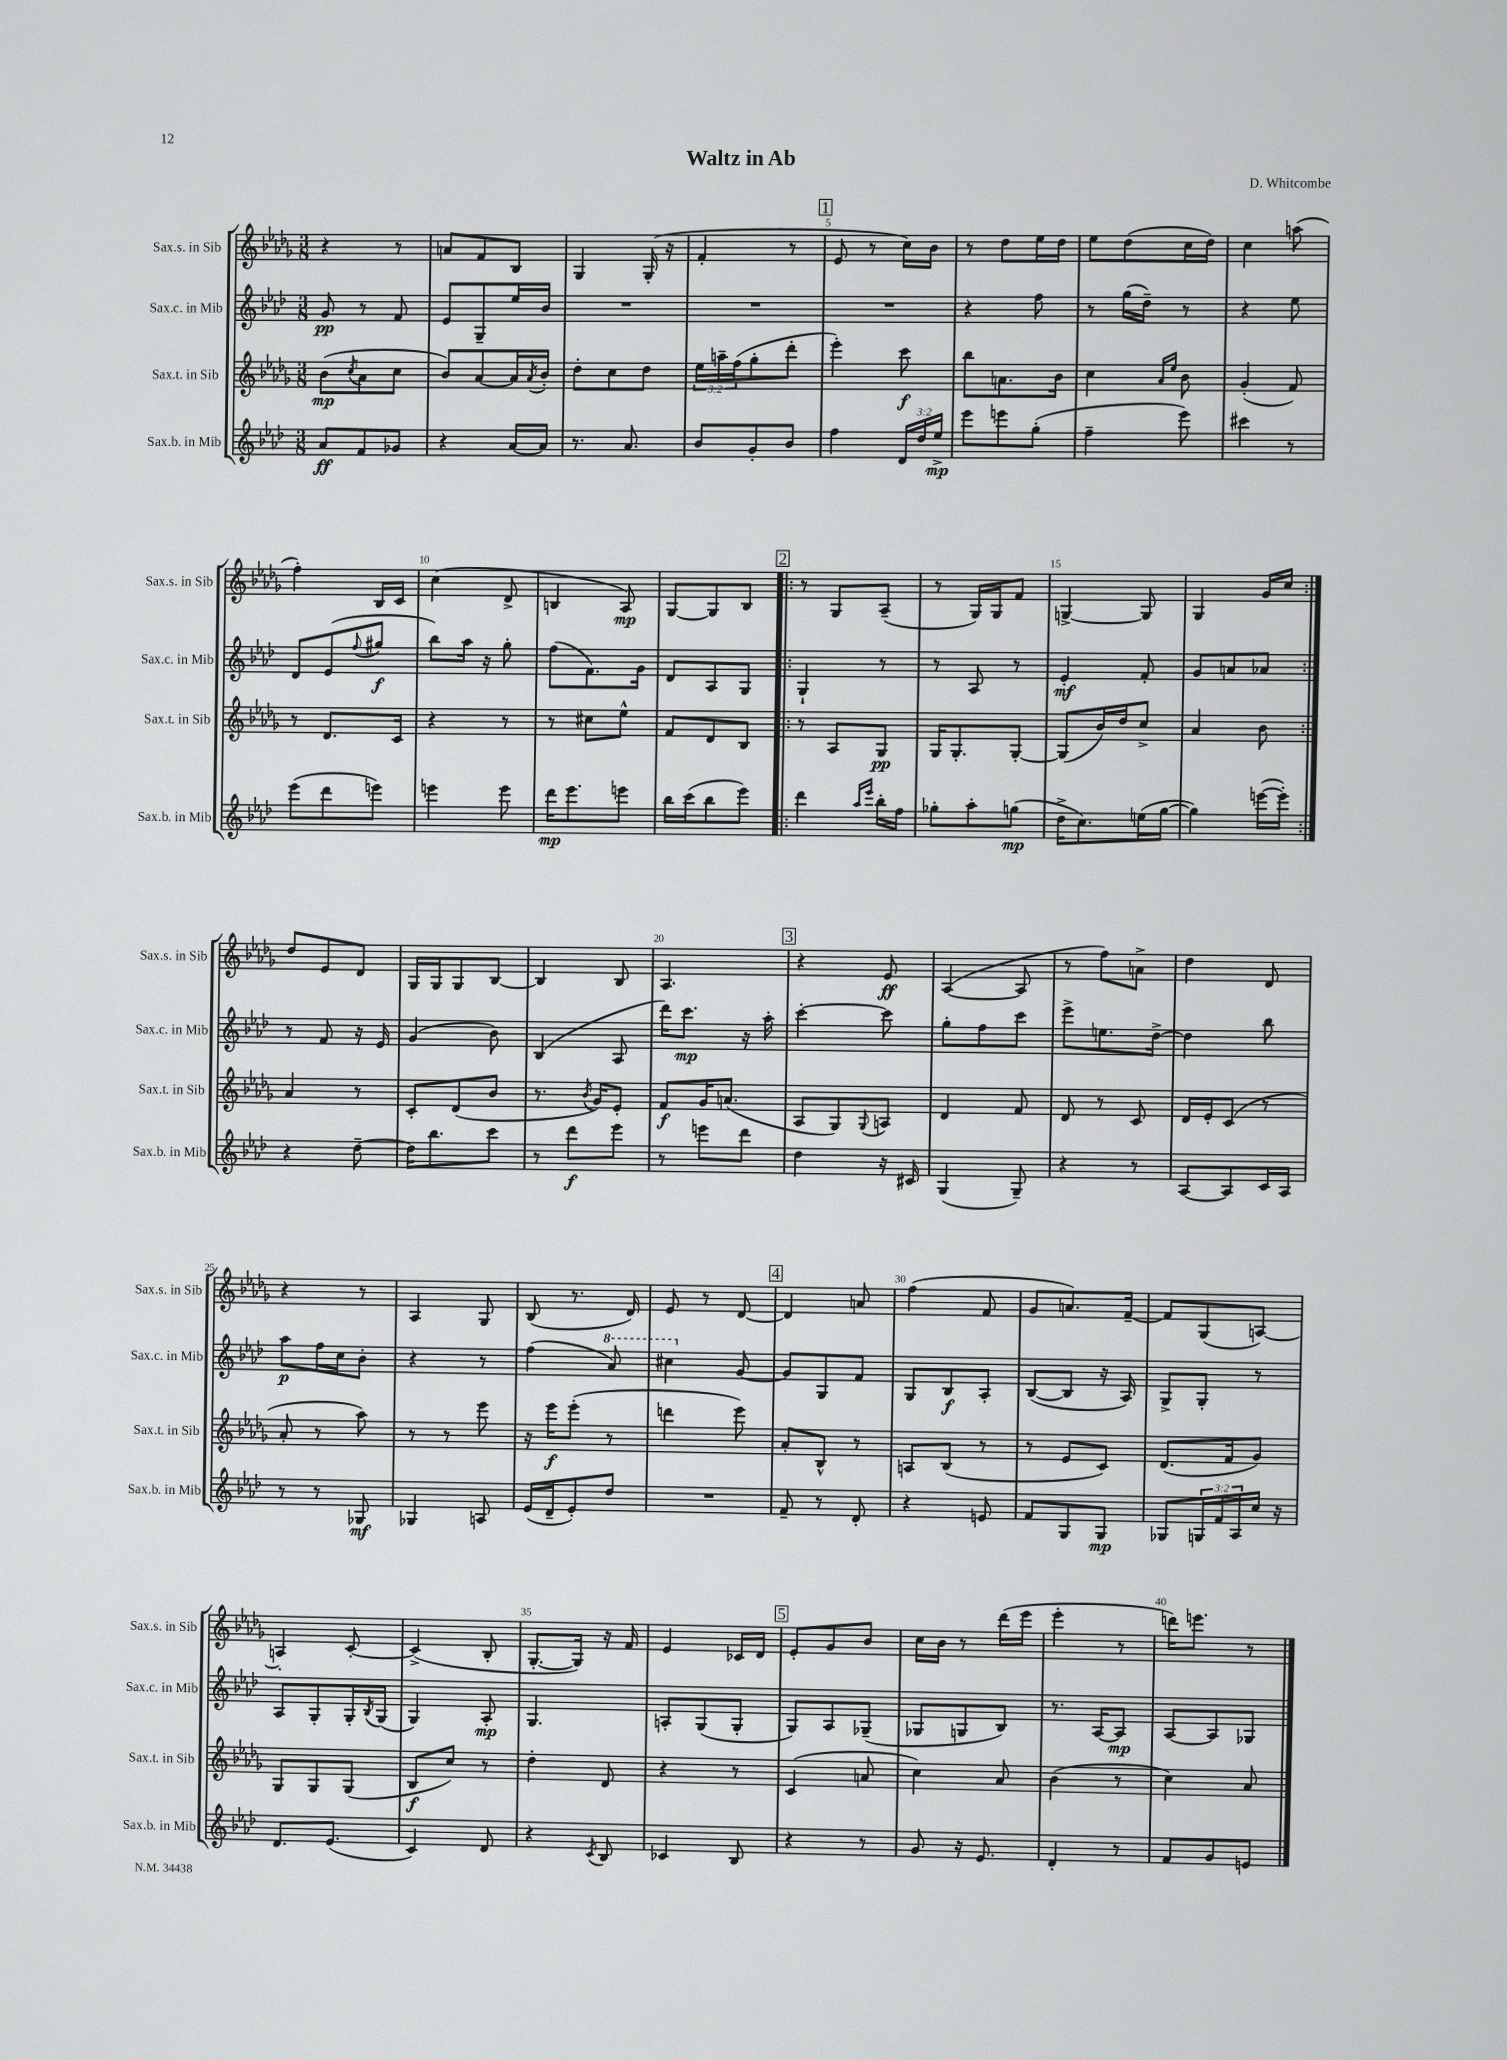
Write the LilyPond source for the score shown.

\header { title = "Waltz in Ab" composer = "D. Whitcombe" }
<<
\new StaffGroup <<
\new Staff = "s0" \with { instrumentName = "Sax.s. in Sib" shortInstrumentName = "Sax.s. in Sib" } {
    \clef treble \key des \major \numericTimeSignature \time 3/8
    r4 r8 |
    a'8 f'8 bes8 |
    ges4 ges16-.( r16 |
    f'4-. r8 |
    \mark \markup { \box "1" } ees'8 r8 c''16) bes'16 |
    r8 des''8 ees''16 des''16 |
    ees''8 des''8( c''16 des''16) |
    c''4 a''8( |
    f''4-.) bes16 c'16 |
    c''4( des'8-> |
    b4 aes8\mp) |
    ges8~ ges8 bes8 |
    \repeat volta 2 { \mark \markup { \box "2" } r8 ges8 aes8--( |
    r8 ges16) ges16 f'8 |
    g4~-> g8 |
    ges4 ges'16 c''16 | }
    des''8 ees'8 des'8 |
    ges16 ges16 ges8 bes8~ |
    bes4 bes8 |
    aes4. |
    \mark \markup { \box "3" } r4 ees'8\ff |
    aes4~( aes8 |
    r8 f''8) a'8-> |
    des''4 des'8 |
    r4 r8 |
    aes4 ges8 |
    bes8( r8. des'16) |
    ees'8 r8 des'8~ |
    \mark \markup { \box "4" } des'4 a'8 |
    f''4( f'8 |
    ges'8 a'8.) f'16~-- |
    f'8 ges8( a8~) |
    a4-. c'8~-. |
    c'4->( bes8-. |
    ges8.~-. ges16) r16 f'16 |
    ees'4 ces'16 des'16 |
    \mark \markup { \box "5" } ees'8-. ges'8 bes'8 |
    c''16 bes'16 r8 des'''16( ees'''16 |
    ees'''4-. r8 |
    d'''16) e'''8. r8 \bar "|." |
}
\new Staff = "s1" \with { instrumentName = "Sax.c. in Mib" shortInstrumentName = "Sax.c. in Mib" } {
    \clef treble \key aes \major \numericTimeSignature \time 3/8
    g'8\pp r8 f'8 |
    ees'8 g8-- ees''16 bes'16 |
    R4. |
    R4. |
    \mark \markup { \box "1" } R4. |
    r4 f''8 |
    r8 g''16( des''16--) r8 |
    r4 ees''8 |
    des'8 ees'8( \appoggiatura { f''8 } gis''8\f |
    bes''8) aes''16 r16 g''8-. |
    f''8( f'8.) g'16 |
    des'8 aes8 g8 |
    \repeat volta 2 { \mark \markup { \box "2" } g4-! r8 |
    r8 aes8 r8 |
    ees'4-.\mf f'8-. |
    g'8 a'8 aes'8 | }
    r8 f'8 r16 ees'16 |
    g'4( bes'8) |
    bes4( aes8 |
    des'''16) c'''8.\mp r16 aes''16-. |
    \mark \markup { \box "3" } c'''4~-. c'''8 |
    g''8-. f''8 c'''8 |
    ees'''8-> e''8. des''16~-> |
    des''4 bes''8 |
    aes''8\p f''16 c''16 bes'8-. |
    r4 r8 |
    f''4( \ottava #1 aes''8) |
    cis'''4 \ottava #0 g'8~ |
    \mark \markup { \box "4" } g'8 g8 f'8 |
    g8 bes8\f aes8-. |
    bes8~( bes8 r16 aes16) |
    g8-> g8-. r8 |
    aes8 g8-. g16-. \acciaccatura { bes8 } g16( |
    g4) aes8-.\mp |
    g4. |
    a8-. g8( g8-. |
    \mark \markup { \box "5" } g8) aes8 ges8--( |
    ges8 g8 bes8) |
    r8. aes16~ aes8\mp |
    aes8~ aes8 ges8 \bar "|." |
}
\new Staff = "s2" \with { instrumentName = "Sax.t. in Sib" shortInstrumentName = "Sax.t. in Sib" } {
    \clef treble \key des \major \numericTimeSignature \time 3/8 \override Staff.TupletNumber.text = #tuplet-number::calc-fraction-text
    bes'8\mp( \acciaccatura { c''8 } aes'8 c''8 |
    bes'8) aes'8~ aes'16 \acciaccatura { aes'8 } bes'16-. |
    des''8-. c''8 des''8 |
    \tuplet 3/2 { ees''16 a''16-- f''16( } ges''8-. des'''8-. |
    \mark \markup { \box "1" } ees'''4-.) c'''8\f |
    bes''8 a'8. bes'16 |
    c''4 \grace { aes'16 ees''16 } bes'8 |
    ges'4-.( f'8) |
    r8 des'8. c'16 |
    r4 r8 |
    r8 cis''8 ees''8-^ |
    f'8 des'8 bes8 |
    \repeat volta 2 { \mark \markup { \box "2" } r8 aes8 ges8\pp |
    ges16 ges8.-. ges8~-. |
    ges8( bes'16) des''16 c''8-> |
    aes'4 bes'8 | }
    aes'4 r8 |
    c'8-. des'8( bes'8 |
    r8. \acciaccatura { bes'8 } ges'16) ees'8-. |
    f'8\f ges'16 a'8.( |
    \mark \markup { \box "3" } aes8 ges8) \appoggiatura { ges8 } a8 |
    des'4 f'8 |
    des'8 r8 c'8 |
    des'16 ees'16-. c'8( r8 |
    aes'8-. r8 aes''8) |
    r8 r8 ees'''8 |
    r16 ees'''16\f ees'''8-.( r8 |
    d'''4 ees'''8) |
    \mark \markup { \box "4" } aes'8-. bes8-^ r8 |
    a8 bes8( r8 |
    r8 ees'8 c'8) |
    des'8.( f'16 ges'8) |
    ges8 ges8 ges8( |
    bes8\f c''8) r8 |
    des''4-. des'8 |
    r4 r8 |
    \mark \markup { \box "5" } c'4( a'8 |
    c''4) aes'8 |
    bes'4( r8 |
    c''4) aes'8 \bar "|." |
}
\new Staff = "s3" \with { instrumentName = "Sax.b. in Mib" shortInstrumentName = "Sax.b. in Mib" } {
    \clef treble \key aes \major \numericTimeSignature \time 3/8 \override Staff.TupletNumber.text = #tuplet-number::calc-fraction-text
    aes'8\ff f'8 ges'8 |
    r4 aes'16~ aes'16 |
    r8. aes'8. |
    bes'8 g'8-. bes'8 |
    \mark \markup { \box "1" } f''4 \tuplet 3/2 { des'16 des''16 ees''16->\mp } |
    ees'''8 e'''8 g''8-.( |
    f''4-- ees'''8) |
    cis'''4 r8 |
    ees'''8( des'''8 e'''8) |
    e'''4 e'''8 |
    des'''16\mp ees'''8. e'''8 |
    bes''16 c'''16( bes''8 ees'''8) |
    \repeat volta 2 { \mark \markup { \box "2" } des'''4 \grace { aes''16 ees'''16 } bes''16-. f''16 |
    ges''8-. aes''8-. g''8\mp( |
    des''16-> c''8.) e''16( g''16~ |
    g''4) e'''16~( e'''16-.) | }
    r4 des''8~-- |
    des''16 bes''8. c'''8 |
    r8 des'''8\f ees'''8 |
    r8 e'''8 des'''8 |
    \mark \markup { \box "3" } des''4 r16 cis'16 |
    g4( g8--) |
    r4 r8 |
    aes8~ aes8 c'16 aes16 |
    r8 r8 ges8\mf |
    ges4 a8 |
    ees'16( des'16-- ees'8-.) des''8 |
    R4. |
    \mark \markup { \box "4" } f'8-- r8 des'8-. |
    r4 e'8 |
    f'8 g8 g8\mp |
    ges8 \tuplet 3/2 { g16 f'16 aes16 } c''16 r16 |
    des'8. ees'8.( |
    c'4) des'8 |
    r4 \acciaccatura { c'8 } bes8 |
    ces'4 bes8 |
    \mark \markup { \box "5" } r4 r8 |
    g'8 r16 ees'8. |
    des'4-. r8 |
    f'8 g'8 e'8 \bar "|." |
}
>>
>>
\layout { \context { \Score \override BarNumber.break-visibility = ##(#f #t #t) barNumberVisibility = #(every-nth-bar-number-visible 5) } }
